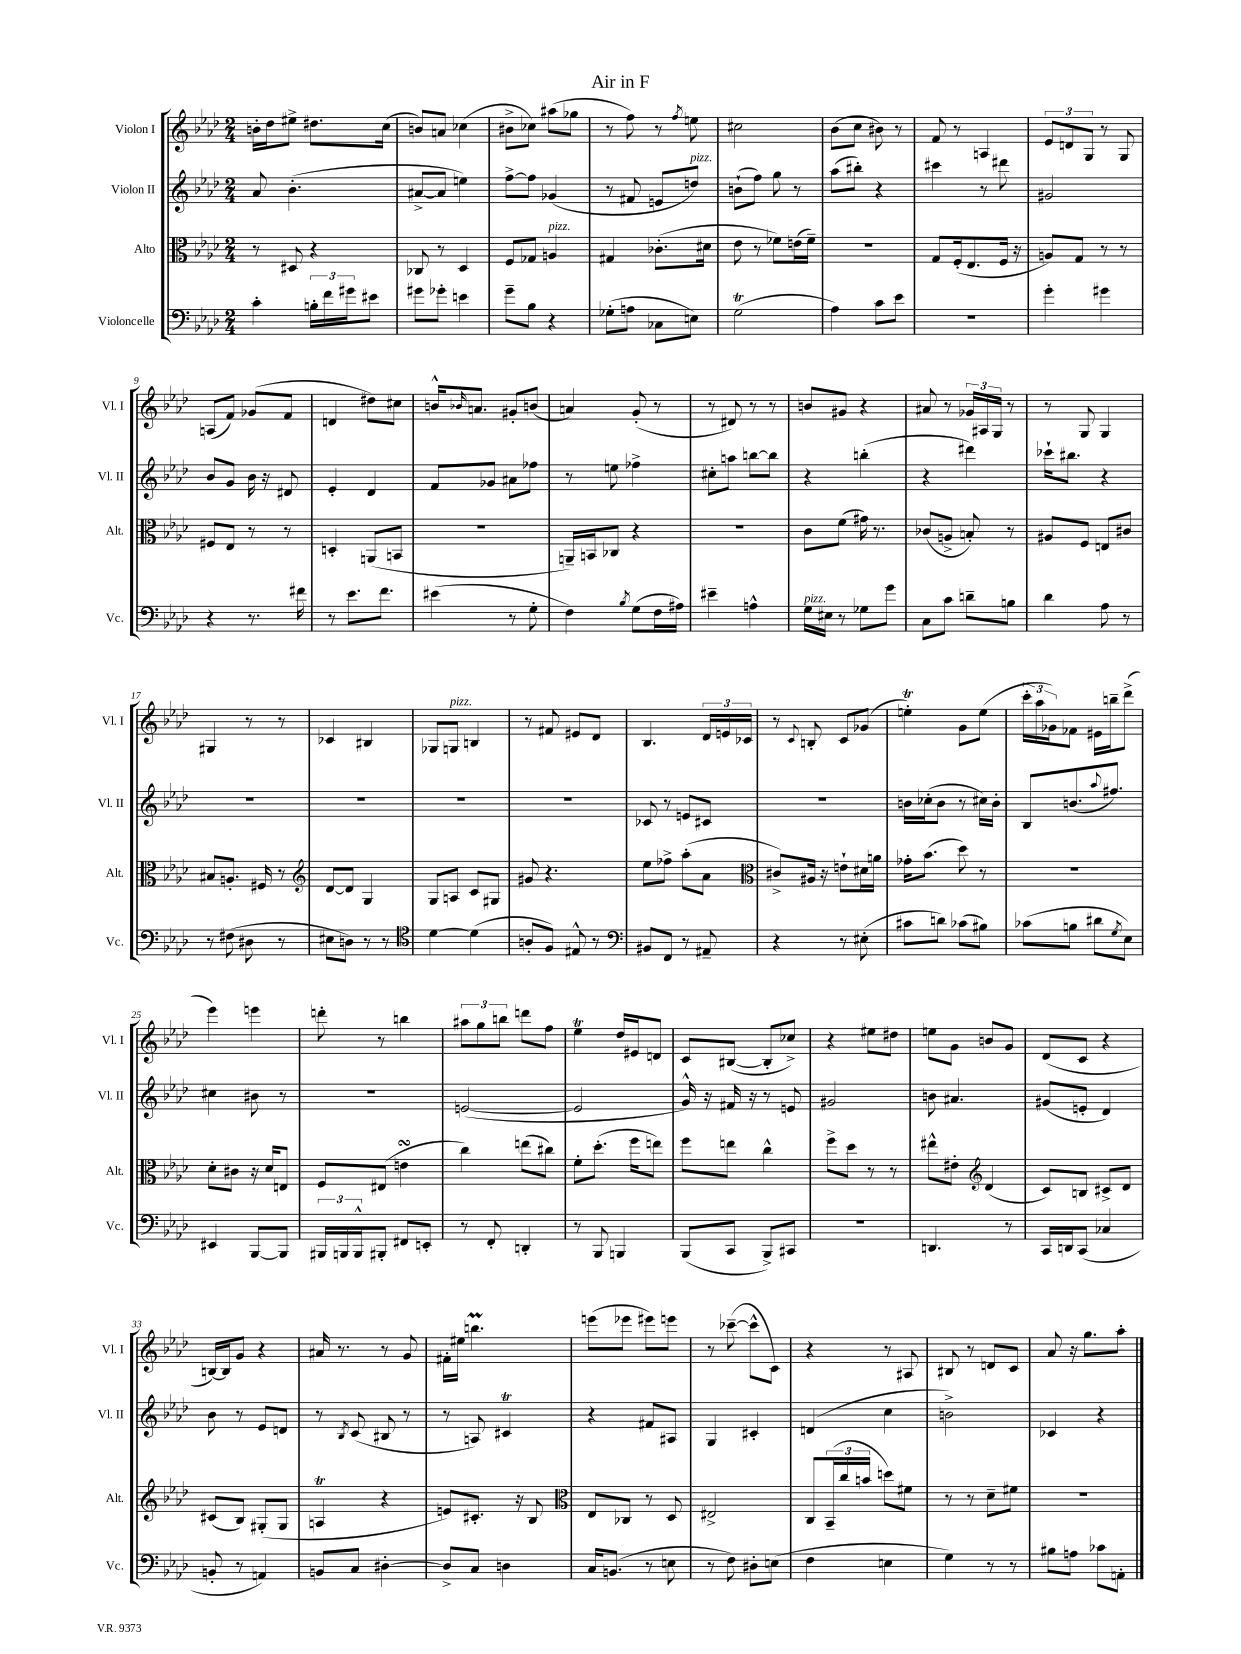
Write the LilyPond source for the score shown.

\header { title = "Air in F" }
<<
\new StaffGroup <<
\new Staff = "s0" \with { instrumentName = "Violon I" shortInstrumentName = "Vl. I" } {
    \clef treble \key aes \major \numericTimeSignature \time 2/4
    b'16-. des''16 eis''8-> dis''8. c''16( |
    b'8) a'8 ces''4( |
    bis'8-> ces''8) ais''8( ges''8 |
    r8 f''8) r8 \acciaccatura { f''8 } e''8 |
    cis''2 |
    bes'8( c''8 bis'8) r8 |
    f'8 r8 a4 |
    \tuplet 3/2 { ees'8 d'8 g8 } r8 g8 |
    a8( f'8) ges'8( f'8 |
    d'4 dis''8) cis''8 |
    b'16-^ \grace { bes'16 } a'8. gis'8-. b'8( |
    a'4) g'8-.( r8 |
    r8 dis'8) r8 r8 |
    b'8 gis'8 r4 |
    ais'8 r8 \tuplet 3/2 { ges'16 ais16 g16 } r8 |
    r8 g8 g4 |
    gis4 r8 r8 |
    ces'4 bis4 |
    ges8 g8^\markup { \italic "pizz." } b4 |
    r8 fis'8 eis'8 des'8 |
    bes4. \tuplet 3/2 { des'16 e'16 ces'16 } |
    r8 \appoggiatura { c'8 } b8-. c'8 ges'8( |
    e''4-.\trill) g'8 e''8( |
    \tuplet 3/2 { c'''16-. aes''16 ges'16) } fes'8 eis'16 b''16-- des'''8->( |
    ees'''4) e'''4 |
    d'''8-. r8 b''4 |
    \tuplet 3/2 { ais''8 g''8 b''8 } d'''8 f''8 |
    ees''4\trill des''16 eis'16 d'8 |
    c'8 bis8~( bis8-. ces''8->) |
    r4 eis''8 dis''8 |
    e''8 g'8 b'8 g'8 |
    des'8( c'8 r4 |
    b16~) b16 g'8 r4 |
    ais'16 r8. r8 g'8 |
    fis'16-. eis''16 b''4.\prall |
    e'''8( ees'''8 eis'''8) e'''8 |
    r8 ces'''8~--( ces'''8-^ c'8) |
    r4 r8 ais8 |
    bis8 r8 d'8 c'8 |
    aes'8 r16 g''8. aes''8-. \bar "|." |
}
\new Staff = "s1" \with { instrumentName = "Violon II" shortInstrumentName = "Vl. II" } {
    \clef treble \key aes \major \numericTimeSignature \time 2/4
    aes'8 bes'4.-.( |
    ais'8~-> ais'8 e''4) |
    f''8~-> f''8 ges'4( |
    r8 fis'8 e'8 d''8^\markup { \italic "pizz." }) |
    b'8-!( f''8) g''8 r8 |
    aes''8( bis''8-.) r4 |
    cis'''4 r8 dis'''8 |
    gis'2 |
    bes'8 g'8 bes'16 r16 dis'8 |
    ees'4-. des'4 |
    f'8 ges'8 ais'8 fes''8 |
    r8 e''8 fes''4-> |
    cis''8-. a''8 b''8~ b''8 |
    r4 b''4-.( |
    r4 dis'''4) |
    ces'''16-! bis''8. r4 |
    R2 |
    R2 |
    R2 |
    R2 |
    ces'8 r8 e'8 cis'8 |
    R2 |
    b'16 ces''16-.( b'8 r8 cis''16) b'16-. |
    bes8 b'8.( \appoggiatura { aes''8 } fis''8.) |
    cis''4 bis'8 r8 |
    R2 |
    e'2~( |
    e'2 |
    g'16-^) r16 fis'16 r16 r8 e'8 |
    gis'2 |
    b'8 ais'4. |
    gis'8( e'8-. des'4) |
    bes'8 r8 ees'8 d'8 |
    r8 \acciaccatura { bes8 } c'8( bis8 r8 |
    r8 a8) cis'4\trill |
    r4 fis'8 ais8 |
    g4 cis'4-. |
    d'4( c''4 |
    b'2->) |
    ces'4 r4 \bar "|." |
}
\new Staff = "s2" \with { instrumentName = "Alto" shortInstrumentName = "Alt." } {
    \clef alto \key aes \major \numericTimeSignature \time 2/4
    r8 dis8 r4 |
    ces8 r8 des4 |
    f8 ges8 a4^\markup { \italic "pizz." } |
    gis4 ces'8.-.( dis'16 |
    ees'8 r8 fes'8) e'16( fes'16--) |
    R2 |
    g8 f16-.( ees8. f16 r16 |
    a8) g8 r8 r8 |
    fis8 ees8 r8 r8 |
    d4-. a,8( b,8 |
    r2 |
    a,16--) b,16 ces8 r4 |
    R2 |
    c'8 f'8( gis'16) r8. |
    ces'8( a8-> b8-.) r8 |
    ais8 f8 e8 cis'8 |
    bis8 a8.-. fis16 r8 |
    \clef treble des'8~ des'8 g4 |
    g8 a8 c'8 gis8 |
    gis'8 r4. |
    ees''8 fes''8-> aes''8-.( aes'8 |
    \clef alto cis'8->) ais16 r16 e'8-! dis'16 a'16 |
    ges'16-. bes'8.( des''8) r8 |
    r2 |
    des'8-. cis'8 r16 des'16 e8 |
    f8 eis8( e'4\turn |
    c''4) e''8( cis''8) |
    f'8-. des''8.-.( f''16 e''8) |
    f''8 e''8 c''4-^ |
    f''8-> des''8 r8 r8 |
    eis''8-^ eis'8-. \clef treble des'4( |
    c'8) b8 cis'8-> des'8 |
    cis'8( bes8) gis8-.( gis8 |
    a4\trill r4 |
    e'8) cis'8.-. r16 bes8 |
    \clef alto ees8 ces8 r8 des8 |
    eis2-> |
    c8 \tuplet 3/2 { bes,16--( c''16 b'16 } d''8) fis'8 |
    r8 r8 des'8-- fis'8 |
    R2 \bar "|." |
}
\new Staff = "s3" \with { instrumentName = "Violoncelle" shortInstrumentName = "Vc." } {
    \clef bass \key aes \major \numericTimeSignature \time 2/4
    c'4-. \tuplet 3/2 { b16-. f'16 gis'16 } eis'8 |
    gis'8 ges'8-. e'4 |
    g'8-- bes8 r4 |
    ges8-.( a8 ces8 e8) |
    g2\trill( |
    aes4) c'8 ees'8 |
    r2 |
    g'4-. gis'4 |
    r4 r8. fis'16 |
    r8 ees'8. f'8. |
    eis'4( r8 g8-. |
    f4) \acciaccatura { bes8 } g8( f16 ais16) |
    eis'4-- a4-^ |
    g16^\markup { \italic "pizz." } eis16 r8 ges8 g'8 |
    c8 c'8 d'8-- b8 |
    des'4 aes8 r8 |
    r8 fis8( dis8 r8 |
    eis8 d8) r8 r8 |
    \clef tenor des'4~ des'4( |
    a8-. f8) eis8-^ r8 |
    \clef bass bis,8 f,8 r8 ais,8-- |
    r4 r8 eis8-.( |
    cis'8 d'8) ces'8( bis8) |
    ces'8( b8 dis'8 \acciaccatura { g8 } ees8) |
    eis,4 bes,,8~ bes,,8 |
    \tuplet 3/2 { bis,,16 b,,16 b,,16-^ } bis,,8-. fis,8 e,8-. |
    r8 f,8-. d,4-. |
    r8 bes,,8 b,,4 |
    bes,,8( c,8 bes,,8->) cis,8 |
    R2 |
    d,4. r8 |
    c,16 d,16 c,8( ces4 |
    b,8-. r8 a,4) |
    b,8 c8 dis4~-. |
    dis8-> c8 d4 |
    c16 b,8.( r8 e8 |
    r8 f8) dis8-. e8( |
    f4 e4 |
    g4) r8 r8 |
    bis8 a8 ces'8 a,8-. \bar "|." |
}
>>
>>
